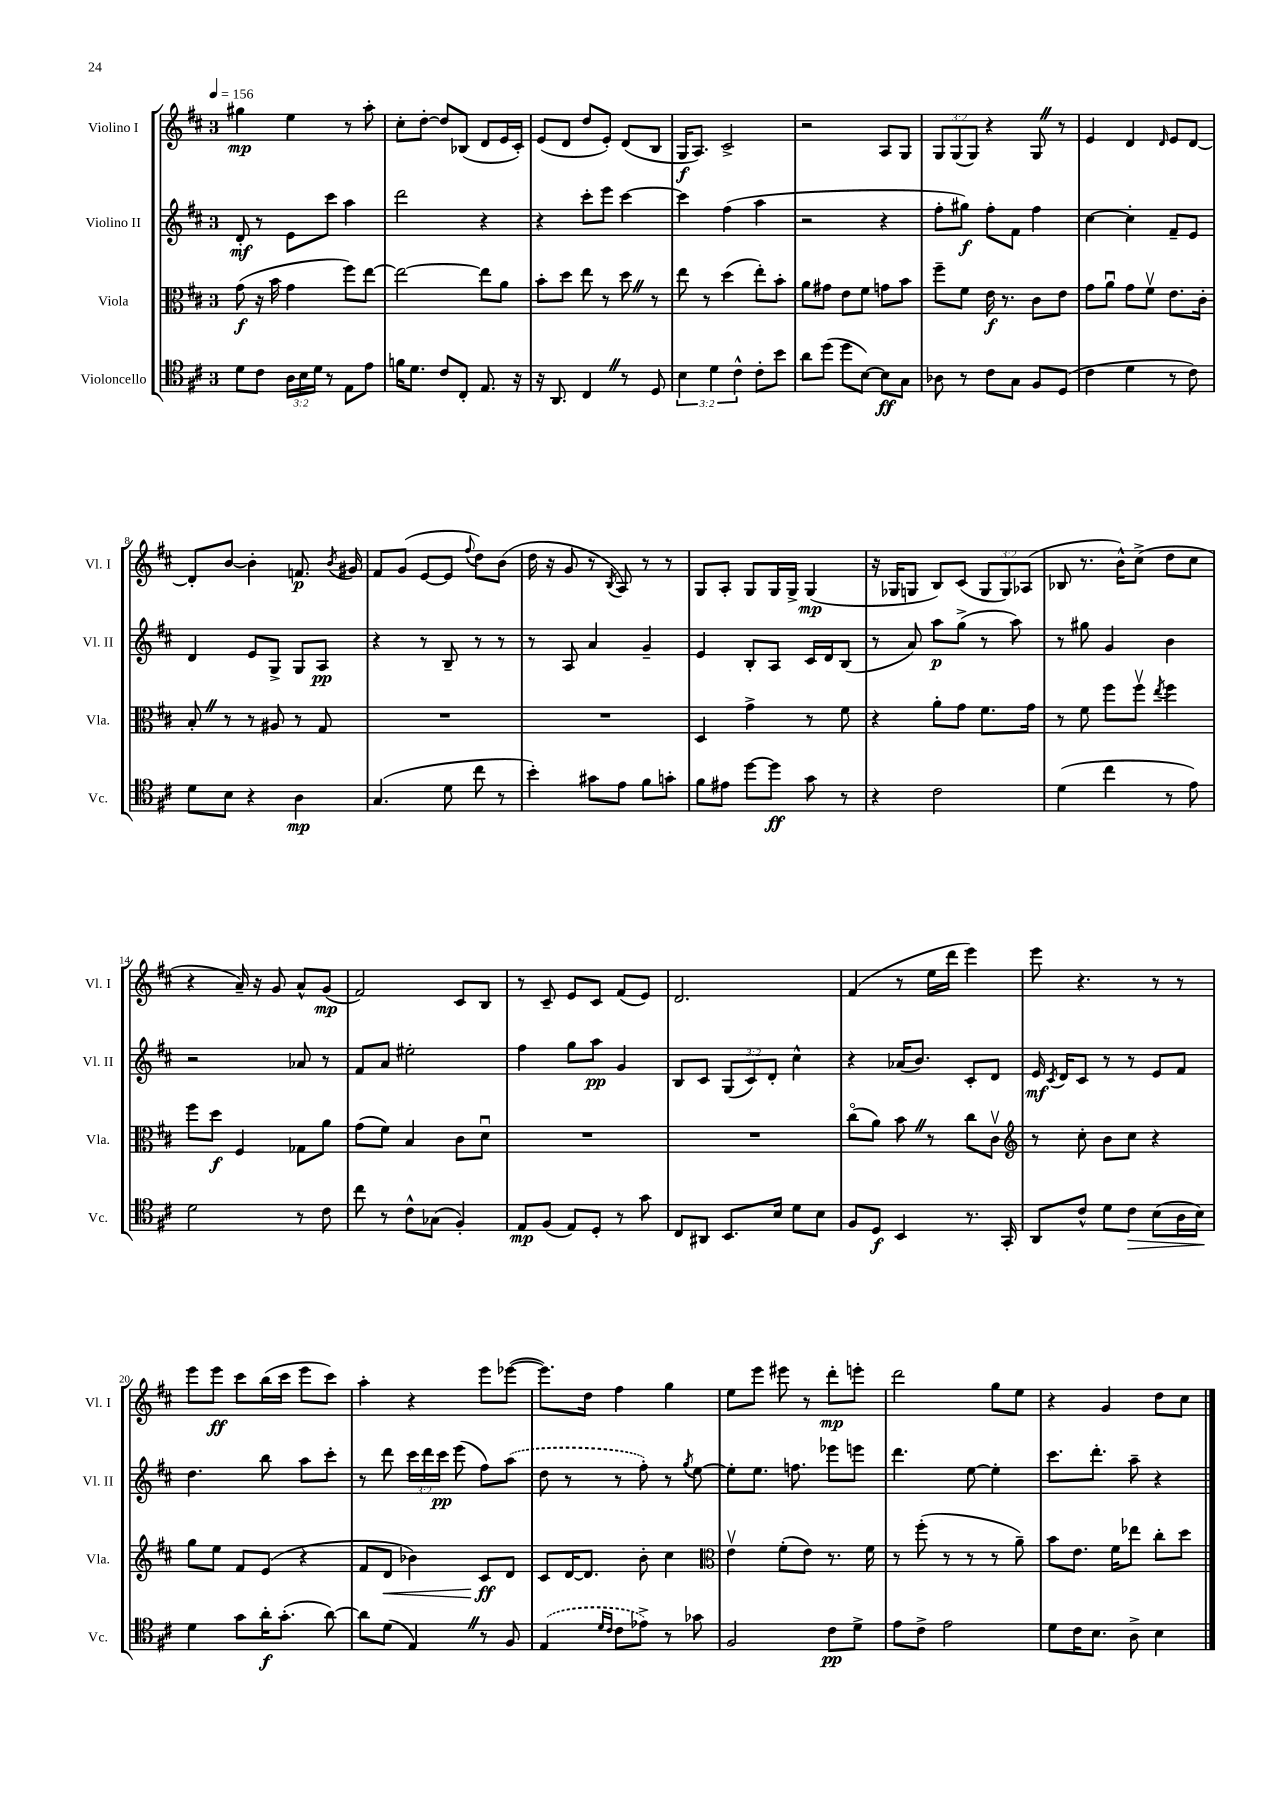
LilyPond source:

<<
\new StaffGroup <<
\new Staff = "s0" \with { instrumentName = "Violino I" shortInstrumentName = "Vl. I" } {
    \clef treble \key d \major \once \override Staff.TimeSignature.style = #'single-digit \time 3/4 \override Staff.TupletNumber.text = #tuplet-number::calc-fraction-text \tempo 4 = 156
    \autoBeamOff gis''4\mp e''4 r8 a''8-. |
    cis''8[-. d''8]~-. d''8[ bes8]( d'8[ e'16 cis'16]-.) |
    e'8[( d'8] d''8[ e'8]-.) d'8[( b8] |
    g16[\f a8.]) cis'2-> |
    r2 a8[ g8] |
    \tuplet 3/2 { g8[ g8( g8]) } r4 g8 \once \override BreathingSign.text = \markup { \musicglyph "scripts.caesura.straight" } \breathe r8 |
    e'4 d'4 \grace { d'16 } e'8[ d'8]~ |
    d'8[-. b'8]~ b'4-. f'8.\p \acciaccatura { b'8 } gis'16 |
    fis'8[ g'8]( e'8[~ e'8] \appoggiatura { fis''8 } d''8[) b'8]( |
    d''16 r16 g'8 r8 \acciaccatura { b8 } a8) r8 r8 |
    g8[ a8]-. g8[ g16 g16]-> g4\mp( |
    r16 ges16[ g8] b8[) cis'8]( \tuplet 3/2 { g8[ g8) aes8]( } |
    bes8 r8. b'16[-^) cis''8]->( d''8[ cis''8] |
    r4 a'16--) r16 g'8 a'8[-^ g'8]\mp( |
    fis'2) cis'8[ b8] |
    r8 cis'8-- e'8[ cis'8] fis'8[( e'8]) |
    d'2. |
    fis'4( r8 e''16[ d'''16] e'''4) |
    e'''8 r4. r8 r8 |
    e'''8[ e'''8]\ff cis'''8[ b''16( cis'''16] e'''8[ cis'''8]) |
    a''4-. r4 e'''8[ ees'''8]~( |
    ees'''8.[) d''16] fis''4 g''4 |
    e''8[ e'''8] eis'''8 r8 d'''8[-.\mp e'''8]-. |
    d'''2 g''8[ e''8] |
    r4 g'4 d''8[ cis''8] \bar "|." |
}
\new Staff = "s1" \with { instrumentName = "Violino II" shortInstrumentName = "Vl. II" } {
    \clef treble \key d \major \once \override Staff.TimeSignature.style = #'single-digit \time 3/4 \override Staff.TupletNumber.text = #tuplet-number::calc-fraction-text
    \autoBeamOff d'8-.\mf r8 e'8[ cis'''8] a''4 |
    d'''2 r4 |
    r4 cis'''8[-. e'''8] cis'''4~ |
    cis'''4 fis''4( a''4 |
    r2 r4 |
    fis''8[-. gis''8]\f) fis''8[-. fis'8] fis''4 |
    cis''4~ cis''4-. fis'8[-- e'8] |
    d'4 e'8[ g8]-> g8[ a8]\pp |
    r4 r8 b8-- r8 r8 |
    r8 a8 a'4 g'4-- |
    e'4 b8[-. a8] cis'16[ d'16 b8]( |
    r8 a'8) a''8[\p g''8]->( r8 a''8) |
    r8 gis''8 g'4 b'4 |
    r2 aes'8 r8 |
    fis'8[ a'8] eis''2-. |
    fis''4 g''8[ a''8]\pp g'4 |
    b8[ cis'8] \tuplet 3/2 { g8[( cis'8) d'8]-. } cis''4-^ |
    r4 aes'16[( b'8.]) cis'8[-. d'8] |
    e'16\mf \acciaccatura { cis'8 } d'16[ cis'8] r8 r8 e'8[ fis'8] |
    d''4. b''8 a''8[ cis'''8]-. |
    r8 d'''8 \tuplet 3/2 { cis'''16[ d'''16 cis'''16]\pp } e'''8( fis''8[) \once \slurDashed a''8]( |
    d''8 r8 r8 fis''8-.) r8 \acciaccatura { g''8 } e''8~ |
    e''8[-. e''8.] f''8. ees'''8[ e'''8] |
    d'''4. e''8~ e''4-. |
    cis'''8.[ d'''8.]-. a''8-- r4 \bar "|." |
}
\new Staff = "s2" \with { instrumentName = "Viola" shortInstrumentName = "Vla." } {
    \clef alto \key d \major \once \override Staff.TimeSignature.style = #'single-digit \time 3/4
    \autoBeamOff g'8\f( r16 b'16 g'4 fis''8[) e''8]~ |
    e''2~ e''8[ a'8] |
    b'8[-. d''8] e''8 r8 d''8 \once \override BreathingSign.text = \markup { \musicglyph "scripts.caesura.straight" } \breathe r8 |
    e''8 r8 d''4( e''8[-.) b'8]-. |
    a'8[ gis'8] e'8[ fis'8] g'8[ b'8] |
    fis''8[-- fis'8] e'16\f r8. cis'8[ e'8] |
    g'8[ a'8]\downbow g'8[ fis'8]\upbow e'8.[ cis'16]-. |
    b8-. \once \override BreathingSign.text = \markup { \musicglyph "scripts.caesura.straight" } \breathe r8 r8 ais8 r8 g8 |
    R2. |
    R2. |
    d4 g'4-> r8 fis'8 |
    r4 a'8[-. g'8] fis'8.[ g'16] |
    r8 fis'8 fis''8[ fis''8]\upbow \acciaccatura { e''8 } fis''4 |
    fis''8[ d''8]\f fis4 ges8[ a'8] |
    g'8[( fis'8]) b4 cis'8[ d'8]\downbow |
    R2. |
    R2. |
    cis''8[\flageolet( a'8]) b'8 \once \override BreathingSign.text = \markup { \musicglyph "scripts.caesura.straight" } \breathe r8 cis''8[ cis'8]\upbow |
    \clef treble r8 cis''8-. b'8[ cis''8] r4 |
    g''8[ e''8] fis'8[ e'8]( r4 |
    fis'8[ d'8]\< bes'4) cis'8[\ff\! d'8] |
    cis'8[ d'16~ d'8.] b'8-. cis''4 |
    \clef alto e'4\upbow fis'8[-.( e'8]) r8. fis'16 |
    r8 fis''8-.( r8 r8 r8 a'8--) |
    b'8[ e'8.] fis'16[ ees''8] cis''8[-. d''8] \bar "|." |
}
\new Staff = "s3" \with { instrumentName = "Violoncello" shortInstrumentName = "Vc." } {
    \clef tenor \key d \major \once \override Staff.TimeSignature.style = #'single-digit \time 3/4 \override Staff.TupletNumber.text = #tuplet-number::calc-fraction-text
    \autoBeamOff d'8[ cis'8] \tuplet 3/2 { a16[ b16 d'16] } r8 e8[ e'8] |
    f'16[ d'8.] cis'8[ cis8]-. e8. r16 |
    r16 a,8. cis4 \once \override BreathingSign.text = \markup { \musicglyph "scripts.caesura.straight" } \breathe r8 d8 |
    \tuplet 3/2 { b4 d'4 cis'4-^ } cis'8[-. b'8] |
    a'8[ d''8]( d''8[ b8]~) b8[\ff g8] |
    aes8 r8 cis'8[ g8] fis8[ d8]( |
    cis'4 d'4 r8 cis'8) |
    d'8[ b8] r4 a4\mp |
    g4.( d'8 cis''8 r8 |
    b'4-.) gis'8[ e'8] fis'8[ g'8]-. |
    fis'8[ eis'8] d''8[~ d''8]\ff g'8 r8 |
    r4 cis'2 |
    d'4( cis''4 r8 e'8) |
    d'2 r8 cis'8 |
    cis''8 r8 cis'8[-^ ges8]( fis4-.) |
    e8[\mp fis8]( e8[) d8]-. r8 g'8 |
    cis8[ ais,8] b,8.[ b16] d'8[ b8] |
    fis8[ d8]\f b,4 r8. g,16-. |
    a,8[ cis'8]-^ d'8[ cis'8]\> b8[( a16 b16]\!) |
    d'4 g'8[ a'16-.\f g'8.]-.( a'8~) |
    a'8[ d'8]( e4) \once \override BreathingSign.text = \markup { \musicglyph "scripts.caesura.straight" } \breathe r8 fis8 |
    \once \slurDashed e4( \grace { d'16[ cis'16] } cis'8[ ees'8]->) r8 ges'8 |
    fis2 cis'8[\pp d'8]-> |
    e'8[ cis'8]-> e'2 |
    d'8[ cis'16 b8.] a8-> b4 \bar "|." |
}
>>
>>
